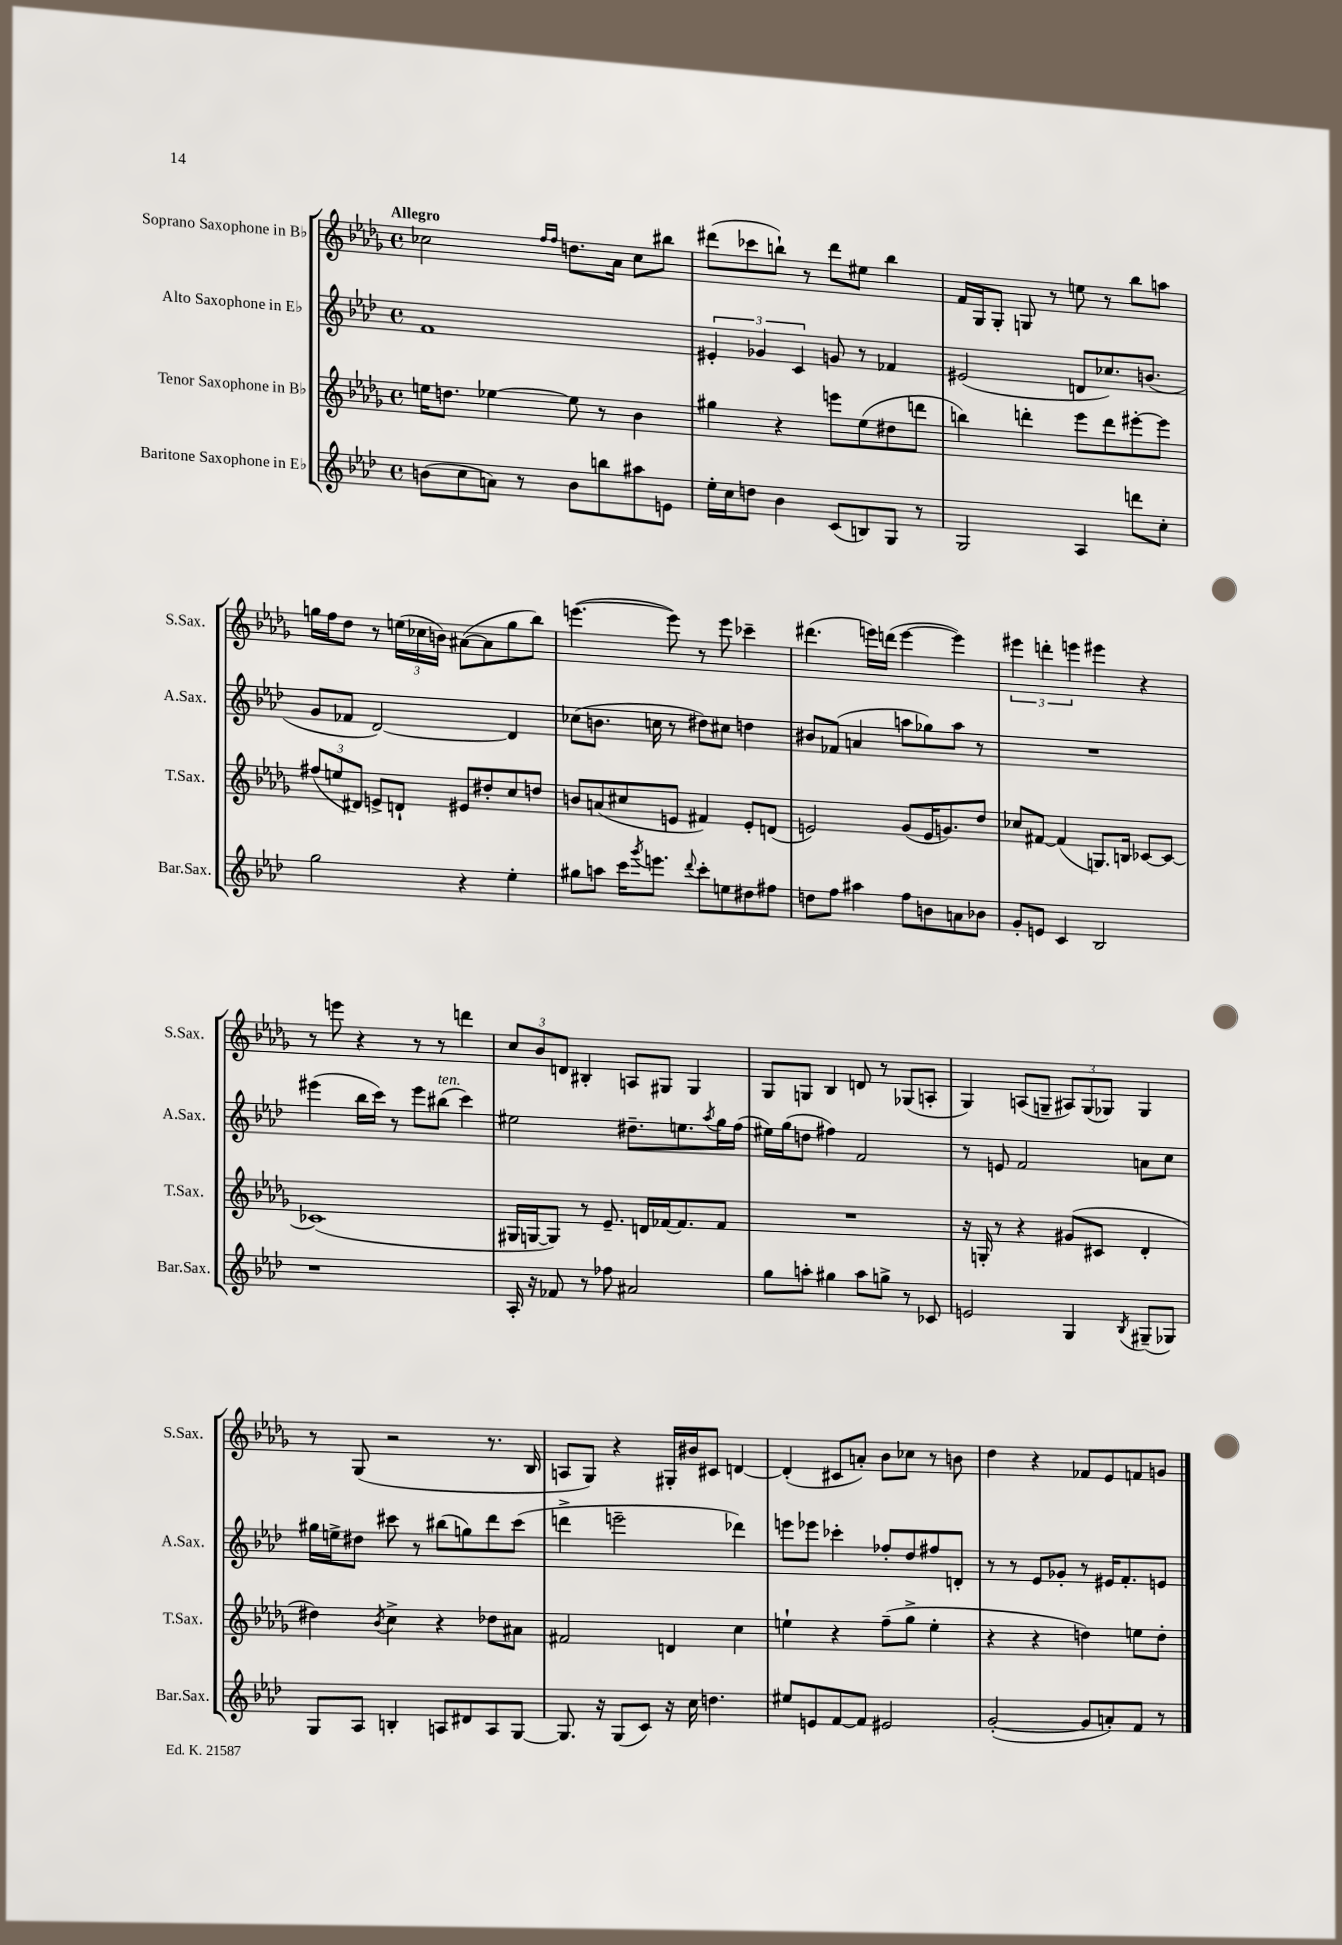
<<
\new StaffGroup <<
\new Staff = "s0" \with { instrumentName = "Soprano Saxophone in Bb" shortInstrumentName = "S.Sax." } {
    \clef treble \key des \major \defaultTimeSignature \time 4/4 \tempo "Allegro"
    ces''2 \grace { f''16 f''16 } d''8. aes'16 ces''8 bis''8 |
    dis'''8( ces'''8 b''8-!) r8 dis'''8 eis''8 b''4 |
    f'16 ges16 ges8-. g8 r8 e''8 r8 bes''8 a''8 |
    g''16 f''16 des''8 r8 \tuplet 3/2 { e''16( ces''16 b'16) } ais'8~( ais'8 g''8 bes''8) |
    e'''4.~( e'''8) r8 e'''8 ces'''4-- |
    dis'''4.( e'''16) d'''16( e'''4~ e'''4) |
    \tuplet 3/2 { eis'''4 d'''4-. e'''4 } eis'''4 r4 |
    r8 e'''8 r4 r8 r8 d'''4 |
    \tuplet 3/2 { c''8 bes'8 d'8 } bis4-. a8 gis8 gis4 |
    ges8 g8 bes4 d'8 r8 ges8( a8-. |
    ges4) a8( g8-- \tuplet 3/2 { ais8) g8( ges8) } ges4 |
    r8 ges8( r2 r8. bes16 |
    a8 ges8) r4 gis16-. bis'16 cis'8 d'4~ |
    d'4-.( cis'8 a'8-.) bes'8 ces''8 r8 b'8 |
    des''4 r4 fes'8 ees'8 f'8 g'8 \bar "|." |
}
\new Staff = "s1" \with { instrumentName = "Alto Saxophone in Eb" shortInstrumentName = "A.Sax." } {
    \clef treble \key aes \major \defaultTimeSignature \time 4/4
    f'1 |
    \tuplet 3/2 { eis'4-. ges'4 c'4 } g'8 r8 fes'4 |
    eis'2( d'8 ces''8.) b'8.( |
    g'8 fes'8 des'2~) des'4 |
    ces''8( b'8. c''16 r8 dis''8) cis''8 d''4 |
    bis'8 fes'8( a'4 a''8 ges''8) a''8 r8 |
    R1 |
    eis'''4( bes''16 c'''16) r8 eis'''8 bis''8^\markup { \italic "ten." }( c'''4) |
    eis''2 dis''8.-- e''8. \acciaccatura { aes''8 } g''16 f''16( |
    eis''16) g''16( d''8 fis''4) f'2 |
    r8 e'8 f'2 a'8 c''8 |
    gis''16 e''16-> dis''8 cis'''8 r8 bis''8( g''8) des'''8 cis'''8( |
    d'''4-> e'''2-- des'''4) |
    e'''8 ees'''8 ces'''4-. fes''8-. des''8 fis''8 d'8-. |
    r8 r8 ees'8 ges'8-. r8 eis'16 f'8.-. e'8 \bar "|." |
}
\new Staff = "s2" \with { instrumentName = "Tenor Saxophone in Bb" shortInstrumentName = "T.Sax." } {
    \clef treble \key des \major \defaultTimeSignature \time 4/4
    e''16 d''8. ees''4~ ees''8 r8 bes'4 |
    gis''4 r4 e'''8 ees''8( dis''8 d'''8 |
    b''4) d'''4-. ees'''8 d'''8 eis'''8~-. eis'''8 |
    \tuplet 3/2 { fis''8( e''8 dis'8) } e'8-> d'8-! eis'8 dis''8-. c''8 d''8 |
    b'8 a'8( cis''8 e'8 fis'4) e'8-. d'8( |
    e'2) ges'8( e'16 g'8.) des''8 |
    ces''8 fis'8~ fis'4( g8.) b16 ces'8~ ces'8~ |
    ces'1( |
    gis16 g16~ g8) r8 ees'8.-- d'16 fes'16~ fes'8. fes'8 |
    R1 |
    r16 g16-. r8 r4 gis'8( cis'8 des'4-. |
    dis''4) \acciaccatura { bes'8 } c''4-> r4 des''8 ais'8 |
    fis'2 d'4 c''4 |
    e''4-! r4 f''8--( ges''8-> e''4-. |
    r4 r4 d''4) e''8 d''8-. \bar "|." |
}
\new Staff = "s3" \with { instrumentName = "Baritone Saxophone in Eb" shortInstrumentName = "Bar.Sax." } {
    \clef treble \key aes \major \defaultTimeSignature \time 4/4
    b'8( c''8 a'8) r8 b'8 b''8 ais''8 e'8 |
    ees''16-. c''16 d''8 bes'4 c'8( b8) g8 r8 |
    g2 aes4 d'''8 c''8-. |
    g''2 r4 ees''4-. |
    gis''8 a''8 c'''16 \acciaccatura { g'''8 } e'''8. \appoggiatura { des'''8 } c'''8-. e''8 dis''8 fis''8 |
    d''8 f''8 ais''4 f''8 b'8 a'8 bes'8 |
    g'8-. e'8 c'4 bes2 |
    r1 |
    aes16-. r16 fes'8 r8 fes''8 ais'2 |
    g''8 a''8-. gis''4 a''8 g''8-> r8 ces'8 |
    e'2 g4 \acciaccatura { bes8 } gis8--( ges8) |
    g8 aes8 b4-. a8 dis'8 a8 g8~ |
    g8. r16 g8( c'8) r16 c''16 d''4. |
    eis''8 e'8 f'8~ f'8 eis'2 |
    g'2~-.( g'8 a'8-.) f'8 r8 \bar "|." |
}
>>
>>
\layout { \context { \Score \remove "Bar_number_engraver" } }
